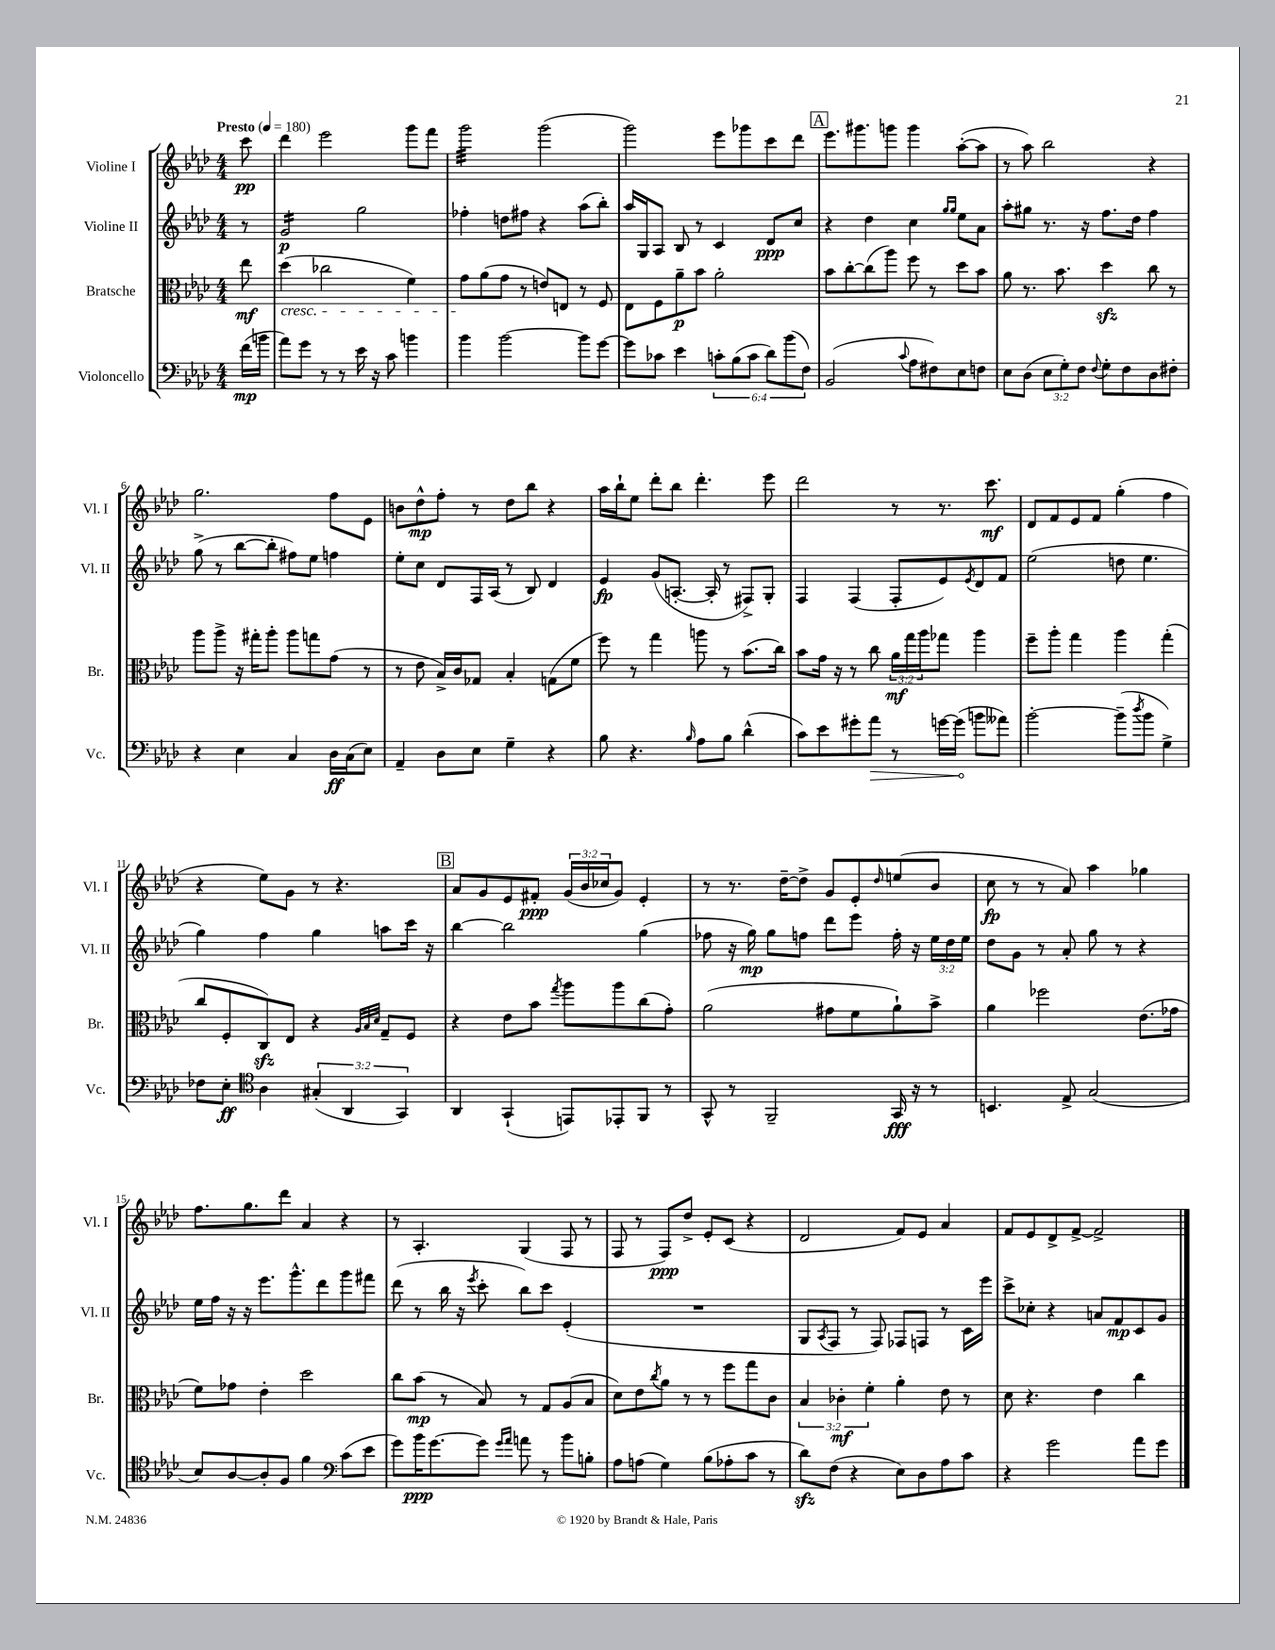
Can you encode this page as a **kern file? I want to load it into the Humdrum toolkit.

**kern	**kern	**kern	**kern
*staff4	*staff3	*staff2	*staff1
*clefF4	*clefC3	*clefG2	*clefG2
*k[b-e-a-d-]	*k[b-e-a-d-]	*k[b-e-a-d-]	*k[b-e-a-d-]
*M4/4	*M4/4	*M4/4	*M4/4
*MM180	*MM180	*MM180	*MM180
(16f	8ee-	8r	8ccc
16b	.	.	.
=	=	=	=
8a-)	(4dd-	2g	4ddd-
8g	.	.	.
8r	2cc-	.	2eee-
8r	.	.	.
16e-	.	2gg	.
16r	.	.	.
8c	.	.	.
4b	4f)	.	8ggg
.	.	.	8fff
=	=	=	=
4b-	8g	4ff-'	2ggg
.	(8a-	.	.
[2b-	8g	8dd	.
.	8r	8ff#	.
.	8e)	4r	(2ggg
.	8E	.	.
8b-]	8r	(8aa-	.
[8g	8F	8bb-')	.
=	=	=	=
8g]	8E-	16aa-	2ggg)
.	.	16G	.
8c-	8F	8A-	.
4e-	8a-~	8B-	.
.	8b-	8r	.
12c'	2a-'	4c	8eee-
(12B-	.	.	.
.	.	.	8ggg-
12c	.	.	.
12d-)	.	8d-	8ccc
(12b-	.	.	.
.	.	8cc	8ddd-
12F)	.	.	.
=	=	=	=
(2BB-	8b-	4r	8.eee-
.	[8cc'	.	.
.	.	.	8.ggg#
.	(8cc]	4dd-	.
.	8aa-)	.	8ggg
8qqc	.	.	.
8A-	8ff	4cc	4ggg
8F#)	8r	.	.
.	.	16qqgg	.
.	.	16qqgg	.
8E-	8dd-	8ee-	([8aa-'
8F	8b-	8a-	8aa-]
=	=	=	=
8E-	8a-	8aa-'	8r
(8D-	8.r	8gg#	8aa-)
12E-	.	8.r	2bb-
.	8.b-	.	.
12G')	.	.	.
12F	.	.	.
.	.	16r	.
8qqF	.	.	.
8G'	4dd-	8.ff	.
8F	.	.	.
.	.	16dd-	.
8D-	8cc	4ff	4r
8F#'	8r	.	.
=	=	=	=
4r	8aa-	(8gg^	2.gg
.	8aa-^	8r	.
4E-	16r	[8bb-	.
.	16gg#'	.	.
.	8aa-'	8bb-']	.
4C	8aa-	8ff#)	.
.	8gg	8ee-	.
16D-	(8g	4ff	8ff
(16C	.	.	.
8E-)	8r	.	8e-
=	=	=	=
4AA-~	8r	8ee-'	8b
.	8e-	8cc	8dd-^^
8D-	16B-^)	8d-	8ff'
.	16c	.	.
8E-	8G-	16F	8r
.	.	(16A-	.
4G~	4B-'	8r	8dd-
.	.	8B-)	8bb-
4r	(8G	4d-	4r
.	8f	.	.
=	=	=	=
8B-	8ff)	4e-	16aa-
.	.	.	16bb-`
4.r	8r	.	8ee-
.	4gg	(8g	8ddd-'
.	.	[8.A'	8bb-
16qqB-	.	.	.
8A-	8aa	.	4.ddd-'
.	.	16A']	.
8B-	8r	8r	.
(4d-^^	(8.b-	8F#^)	.
.	.	8G'	8eee-
.	16cc)	.	.
=	=	=	=
8c)	8b-	4F	2ddd-
8e-	16g	.	.
.	16r	.	.
8g#'	8r	(4F	.
8a-	8cc	.	.
8r	24a-	8F'	8r
.	24gg	.	.
.	24aa-	.	.
[16g	8gg-	8e-)	8.r
(16g]	.	.	.
.	.	8qe-	.
8b	4aa-	8d-	.
.	.	.	8.ccc
8a--)	.	8f	.
=	=	=	=
[2b-'	8ff~	(2ee-	8d-
.	8aa-'	.	8f
.	4gg	.	8e-
.	.	.	8f
(8b-~]	4aa-	8dd	(4gg'
8qdd-	.	.	.
8b-	.	4.ee-	.
4G^)	(4gg'	.	4ff
=	=	=	=
8F-	8cc	4gg)	4r
8E-'	8F'	.	.
*clefC4	*	*	*
4A-	8C)	4ff	8ee-)
.	8E-	.	8g
(6G#'	4r	4gg	8r
.	.	.	4.r
6AA-	.	.	.
.	32qqA-	.	.
.	32qqB-	.	.
.	32qqd-	.	.
.	8G~	8aa	.
6GG)	.	.	.
.	8F	16ccc	.
.	.	16r	.
=	=	=	=
4AA-	4r	[4bb-	8a-
.	.	.	8g
(4GG`	8e-	2bb-]	8e-
.	8b-	.	8f#'
.	8qgg	.	.
8EE)	8aa-	.	(24g
.	.	.	24b-
.	.	.	24cc-
8EE-'	8aa-	.	8g)
8FF	(8cc	(4gg	4e-'
8r	8g')	.	.
=	=	=	=
8GG^^	(2a-	8ff-	8r
8r	.	16r	8.r
.	.	16gg)	.
2FF~	.	8gg	.
.	.	.	[16dd-~
.	.	8ff	8dd-^]
.	8g#	8ddd-	8g
.	8f	8eee-	8e-'
.	.	.	16qqdd-
16GG	8a-`)	16ff'	(8ee
16r	.	16r	.
8r	8b-^	24ee-	8b-
.	.	24dd-	.
.	.	24ee-	.
=	=	=	=
4.BB	4a-	8dd-	8cc
.	.	8g	8r
.	2ff-	8r	8r
8E-^	.	8a-'	8a-)
(2G	.	8gg	4aa-
.	.	8r	.
.	(8.e-	4r	4gg-
.	16g-	.	.
=	=	=	=
8B-)	8f)	16ee-	8.ff
.	.	16ff	.
[8A-	8g-	16r	.
.	.	16r	8.gg
8A-']	4e-'	8.eee-	.
8F	.	.	8ddd-
.	.	8.ggg^^	.
4f	2dd-	.	4a-
.	.	8ddd-	.
*clefF4	*	*	*
(8c	.	8ggg	4r
8e-	.	8fff#	.
=	=	=	=
8g)	8cc	(8ddd-	8r
16b-	(8b-	8r	4.A-'
[8.g	.	.	.
.	8r	16bb-	.
.	.	16r	.
.	.	8qeee-	.
8g]	8B-)	8ccc'	.
16qqg	.	.	.
16qqa-	.	.	.
8a	8r	8bb-)	(4G
8r	8G	8ccc	.
8b-	(8A-	(4e-'	8F
8B'	8B-	.	8r
=	=	=	=
8A-	8d-)	1r	8F
(8A	8e-	.	8r
.	8qcc	.	.
4G)	8a-	.	8F)
.	8r	.	8dd-^
(8B-	8r	.	8e-'
8A-'	8ff	.	(8c
8c	8gg	.	4r
8r	8c	.	.
=	=	=	=
8d-)	6B-	8G	2d-
.	.	8qA-	.
(8F	.	8F	.
.	6c-'	.	.
4r	.	8r	.
.	6f'	.	.
.	.	8F)	.
8E-)	4a-'	8F-	8f)
8D-	.	8F	8e-
8A-	8e-	8r	4a-
8c	8r	16c	.
.	.	16eee-	.
=	=	=	=
4r	8d-	8ccc^	8f
.	4.r	8cc-'	8e-
2g	.	4r	8d-^
.	.	.	[8f^
.	4e-	8a	2f^]
.	.	8f	.
8a-	4cc	8c	.
8g	.	8g	.
==	==	==	==
*-	*-	*-	*-
